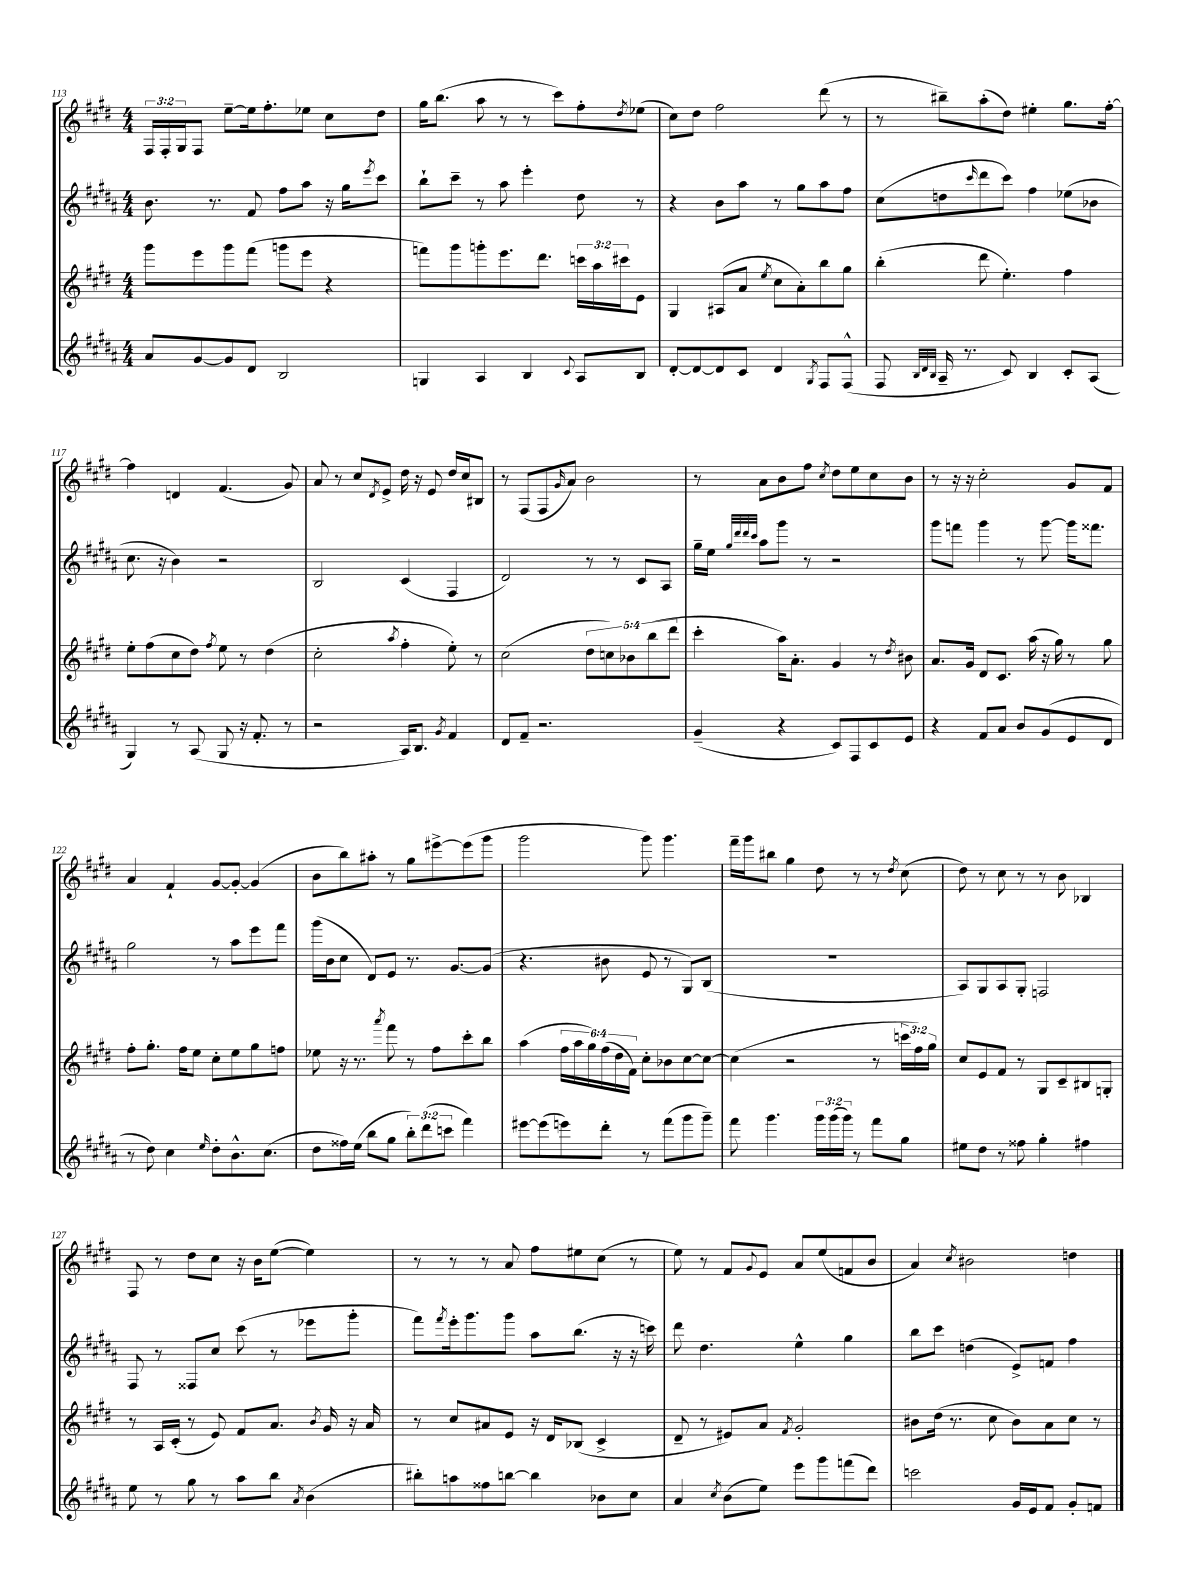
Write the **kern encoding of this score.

**kern	**kern	**kern	**kern
*part4	*part3	*part2	*part1
*staff4	*staff3	*staff2	*staff1
*clefG2	*clefG2	*clefG2	*clefG2
*k[f#c#g#d#a#]	*k[f#c#g#d#]	*k[f#c#g#d#a#]	*k[f#c#g#d#]
*M4/4	*M4/4	*M4/4	*M4/4
=113	=113	=113	=113
8a#/L	8ggg#\L	8.b\	24F#/LL
.	.	.	24F#'/
.	.	.	24G#/J
[8g#/	8eee\	.	8F#/J
.	.	8.r	.
8g#/]	8ggg#\	.	[8ee~\L
8d#/J	(8fff#\J	8f#/	16ee\k]
.	.	.	8.ff#'\
2B/	8gggn\L	8ff#\L	.
.	8eee\J	8aa#\J	8ee-X\J
.	4r	16r	8cc#\L
.	.	16gg#\KL	.
.	.	8qeee/	.
.	.	8ccc#\J	8dd#\J
=114	=114	=114	=114
4Gn/	8fffn\L)	8bb`\L	16gg#\KL
.	.	.	(8.bb\J
.	8ggg#\	8ccc#~\J	.
4A#/	8gggn'\	8r	8aa\
.	8.eee\	8aa#\	8r
4B/	.	4eee'\	8r
.	8.ddd#\J	.	.
.	.	.	8ccc#\L)
8qqc#/	.	.	.
8A#/L	24cccn\LL	8dd#\	8ff#'\
.	24aa\	.	.
.	24ccc#X\J	.	.
.	.	.	8qdd#/
8B/J	8e\J	8r	(8ee-X\J
=115	=115	=115	=115
[8d#'/L	4G#/	4r	8cc#\L)
8d#/_	.	.	8dd#\J
8d#/]	(8A#X/L	8b\L	2ff#\
8c#/J	8a/J	8aa#\J	.
.	8qee/	.	.
4d#/	8cc#\L	8r	.
.	8a'\)	8gg#\L	.
8qG#/	.	.	.
8F#/L	8bb\	8aa#\	(8ddd#\
(8F#^^/J	8gg#\J	8ff#\J	8r
=116	=116	=116	=116
8F#/	(4bb'\	(8cc#\L	8r
32qqB/LLL	.	.	.
32qqd#/	.	.	.
32qqB/JJJ	.	.	.
16A#~/	.	8ddn\	8bb#X~\L)
8.r	.	.	.
.	.	16qqccc#/	.
.	8ddd#\	8ddd#\	(8aa'\
8c#/)	4.ee'\)	8ccc#\J)	8dd#\J)
4B/	.	4ff#\	4ee#X'\
8c#'/L	4ff#\	(8ee-X\L	8.gg#\L
(8A#/J	.	8b-X\J	.
.	.	.	[16ff#'\Jk
!!LO:LB:g=z
=117	=117	=117	=117
4G#/)	8ee'\L	8.cc#\	4ff#\]
.	(8ff#\	.	.
.	.	16r	.
8r	8cc#\	4b\)	4dn/
(8A#/	8dd#\J)	.	.
.	8qff#/	.	.
8G#/	8ee\	2r	(4.f#/
16r	8r	.	.
8.f#'/	.	.	.
.	(4dd#\	.	.
8r	.	.	8g#/)
=118	=118	=118	=118
2r	2cc#'\	2B/	8a/
.	.	.	8r
.	.	.	8cc#/L
.	.	.	8qd#/
.	.	.	8e^/J
.	8qaa/	.	.
16A#/KL)	4ff#'\	(4c#/	16dd#\
8.B/J	.	.	16r
.	.	.	8e/
8qg#/	.	.	.
4f#/	8ee'\)	4F#/	16dd#/LL
.	.	.	16cc#/J
.	8r	.	8B#X/J
=119	=119	=119	=119
8d#/L	(2cc#\	2d#/)	8r
8f#~/J	.	.	(8F#/L
2.r	.	.	8F#/
.	.	.	16qqg#/
.	.	.	8a/J)
.	10dd#\L	8r	2b\
.	10ccn\)	.	.
.	.	8r	.
.	10b-X\	.	.
.	.	8c#/L	.
.	(10bb\	.	.
.	.	8A#/J	.
.	10ddd#\J	.	.
=120	=120	=120	=120
(4g#~/	4ccc#'\	16gg#~\LL	8r
.	.	16ee\JJ	.
.	.	32qqgg#/LLL	.
.	.	32qqddd#/	.
.	.	32qqddd#/	.
.	.	32qqccc#/JJJ	.
.	.	8aa#\L	8a\L
4r	16aa\KL)	8ggg#\J	8b\
.	8.a'\J	.	.
.	.	8r	8ff#\J
.	.	.	8qcc#/
8c#/L)	4g#/	2r	8dd#\L
8F#/	.	.	8ee\
8c#/	8r	.	8cc#\
.	8qdd#/	.	.
8e/J	8b#X\	.	8b\J
=121	=121	=121	=121
4r	8.a/L	8ggg#\L	8r
.	.	8fffn\J	16r
.	16g#/Jk	.	16r
8f#/L	8d#/L	4ggg#\	2cc#'\
8a#/J	8.c#/J	.	.
8b/L	.	8r	.
.	(16aa\	.	.
(8g#/	16r	[8ggg#\	.
.	16gg#\)	.	.
8e/	8r	16ggg#\KL]	8g#/L
.	.	8.fff##X\J	.
8d#/J	8gg#\	.	8f#/J
!!LO:LB:g=z
=122	=122	=122	=122
8r	8ff#'\L	2gg#\	4a/
8dd#\)	8.gg#'\J	.	.
4cc#\	.	.	4f#`/
.	16ff#\KL	.	.
.	8ee\J	.	.
16qqee/	.	.	.
8dd#'\L	8cc#'\L	8r	[8g#/L
8.b^^\	8ee\	8aa#\L	8g#'/J_
.	8gg#\	8eee\	(4g#/]
(8.cc#\J	.	.	.
.	8ffn\J	8fff#\J	.
=123	=123	=123	=123
8dd#\L	8ee-X\	(16ggg#\LL	8b\L
.	.	16b\J	.
16ff##X\L)	16r	8cc#\J	8bb\)
(16ee\JJ	8.r	.	.
8bb\L	.	8d#/L)	8aa#X'\J
.	8qaaa/	.	.
8gg#\J	8fff#\	8e/J	8r
12bb'\L)	8r	8.r	8gg#\L
(12ddd#\	.	.	.
.	8ff#\L	.	[8eee#X^\
12cccn\J	.	.	.
.	.	[8.g#/L	.
4fff#\)	8ccc#'\	.	(8eee#\]
.	8bb\J	(8g#/J]	8ggg#\J
=124	=124	=124	=124
[8eee#X\L	(4aa\	4.r	2ggg#\
(8eee#\]	.	.	.
8eeen\)	24ff#\LL	.	.
.	24aa\	.	.
.	24gg#\)	.	.
8ddd#'\J	(24ff#\	8b#X\	.
.	24dd#\	.	.
.	24f#\JJ)	.	.
8r	8cc#'\L	8e/	8ggg#\)
(8fff#\L	8b-X\	8r	4.ggg#\
8ggg#\	[8cc#\	8G#/L)	.
8ggg#~\J)	8cc#\J_	(8B/J	.
=125	=125	=125	=125
8fff#\	(4cc#\]	1r	16fff#~\LL
.	.	.	16ggg#\J
4.ggg#\	.	.	8bb#X\J
.	2r	.	4gg#\
24ggg#\LL	.	.	8dd#\
(24ggg#\	.	.	.
24ggg#\JJ)	.	.	.
8r	.	.	8r
8fff#\L	8r	.	8r
.	.	.	8qdd#/
8gg#\J	24cccn\LL	.	(8cc#\
.	24ff#\)	.	.
.	24gg#\JJ	.	.
=126	=126	=126	=126
8ee#X\L	8cc#/L	8A#/L)	8dd#\)
8dd#\J	8e/	8G#/	8r
8r	8f#/J	8A#/	8cc#\
8ff##X\	8r	8G#'/J	8r
4gg#'\	8G#/L	2Fn/	8r
.	8c#~/	.	8b\
4ff#X\	8B#X/	.	4B-X/
.	8Gn'/J	.	.
!!LO:LB:g=z
=127	=127	=127	=127
8ee\	8r	8F#/	8F#/
8r	16A/LL	8r	8r
.	(16c#'/JJ	.	.
8gg#\	8r	8F##X/L	8dd#\L
8r	8e/)	8cc#/J	8cc#\J
8aa#\L	8f#/L	(8ccc#\	16r
.	.	.	16b\KL
8bb\J	8.a/J	8r	([8ee\J
8qa#/	.	.	.
(4b\	.	8eee-X\L	4ee\])
.	8qb/	.	.
.	16g#/	.	.
.	16r	8ggg#'\J	.
.	16a/	.	.
=128	=128	=128	=128
8bb#X'\L)	8r	8fff#\L)	8r
.	.	8qfff#/	.
8aan\	8cc#/L	16eee'\k	8r
.	.	8.ggg#\	.
8ff##X\	8a#X/	.	8r
[8bbn\J	8e/J	8ggg#\J	8a/
4bb\]	16r	8aa#\L	8ff#\L
.	16d#/KL	.	.
.	(8B-X/J	(8.bb\J	8ee#X\
8b-X\L	4c#^/	.	(8cc#\J
.	.	16r	.
8cc#\J	.	16r	8r
.	.	16cccn\)	.
=129	=129	=129	=129
4a#/	8d#~/	8ddd#\	8ee\)
.	8r	4.dd#\	8r
8qcc#/	.	.	.
(8b\L	8e#X/L)	.	8f#/L
.	.	.	8qqg#/
8ee\J)	8a/J	.	8e/J
.	8qf#/	.	.
8eee\L	2g#'/	4ee^^\	8a/L
8ggg#\	.	.	(8ee/
(8fffn\	.	4gg#\	8fn/
8ddd#\J)	.	.	8b/J
=130	=130	=130	=130
2cccn\	8b#X\L	8bb\L	4a/)
.	(16dd#\Jk	8ccc#\J	.
.	8.r	.	.
.	.	.	8qcc#/
.	.	(4ddn\	2b#X\
.	8cc#\	.	.
16g#/LL	8b#\L)	8e^/L)	.
16e/J	.	.	.
8f#/J	8a\	8fn/J	.
8g#'/L	8cc#\J	4ff#\	4ddn\
8fn/J	8r	.	.
==	==	==	==
*-	*-	*-	*-
